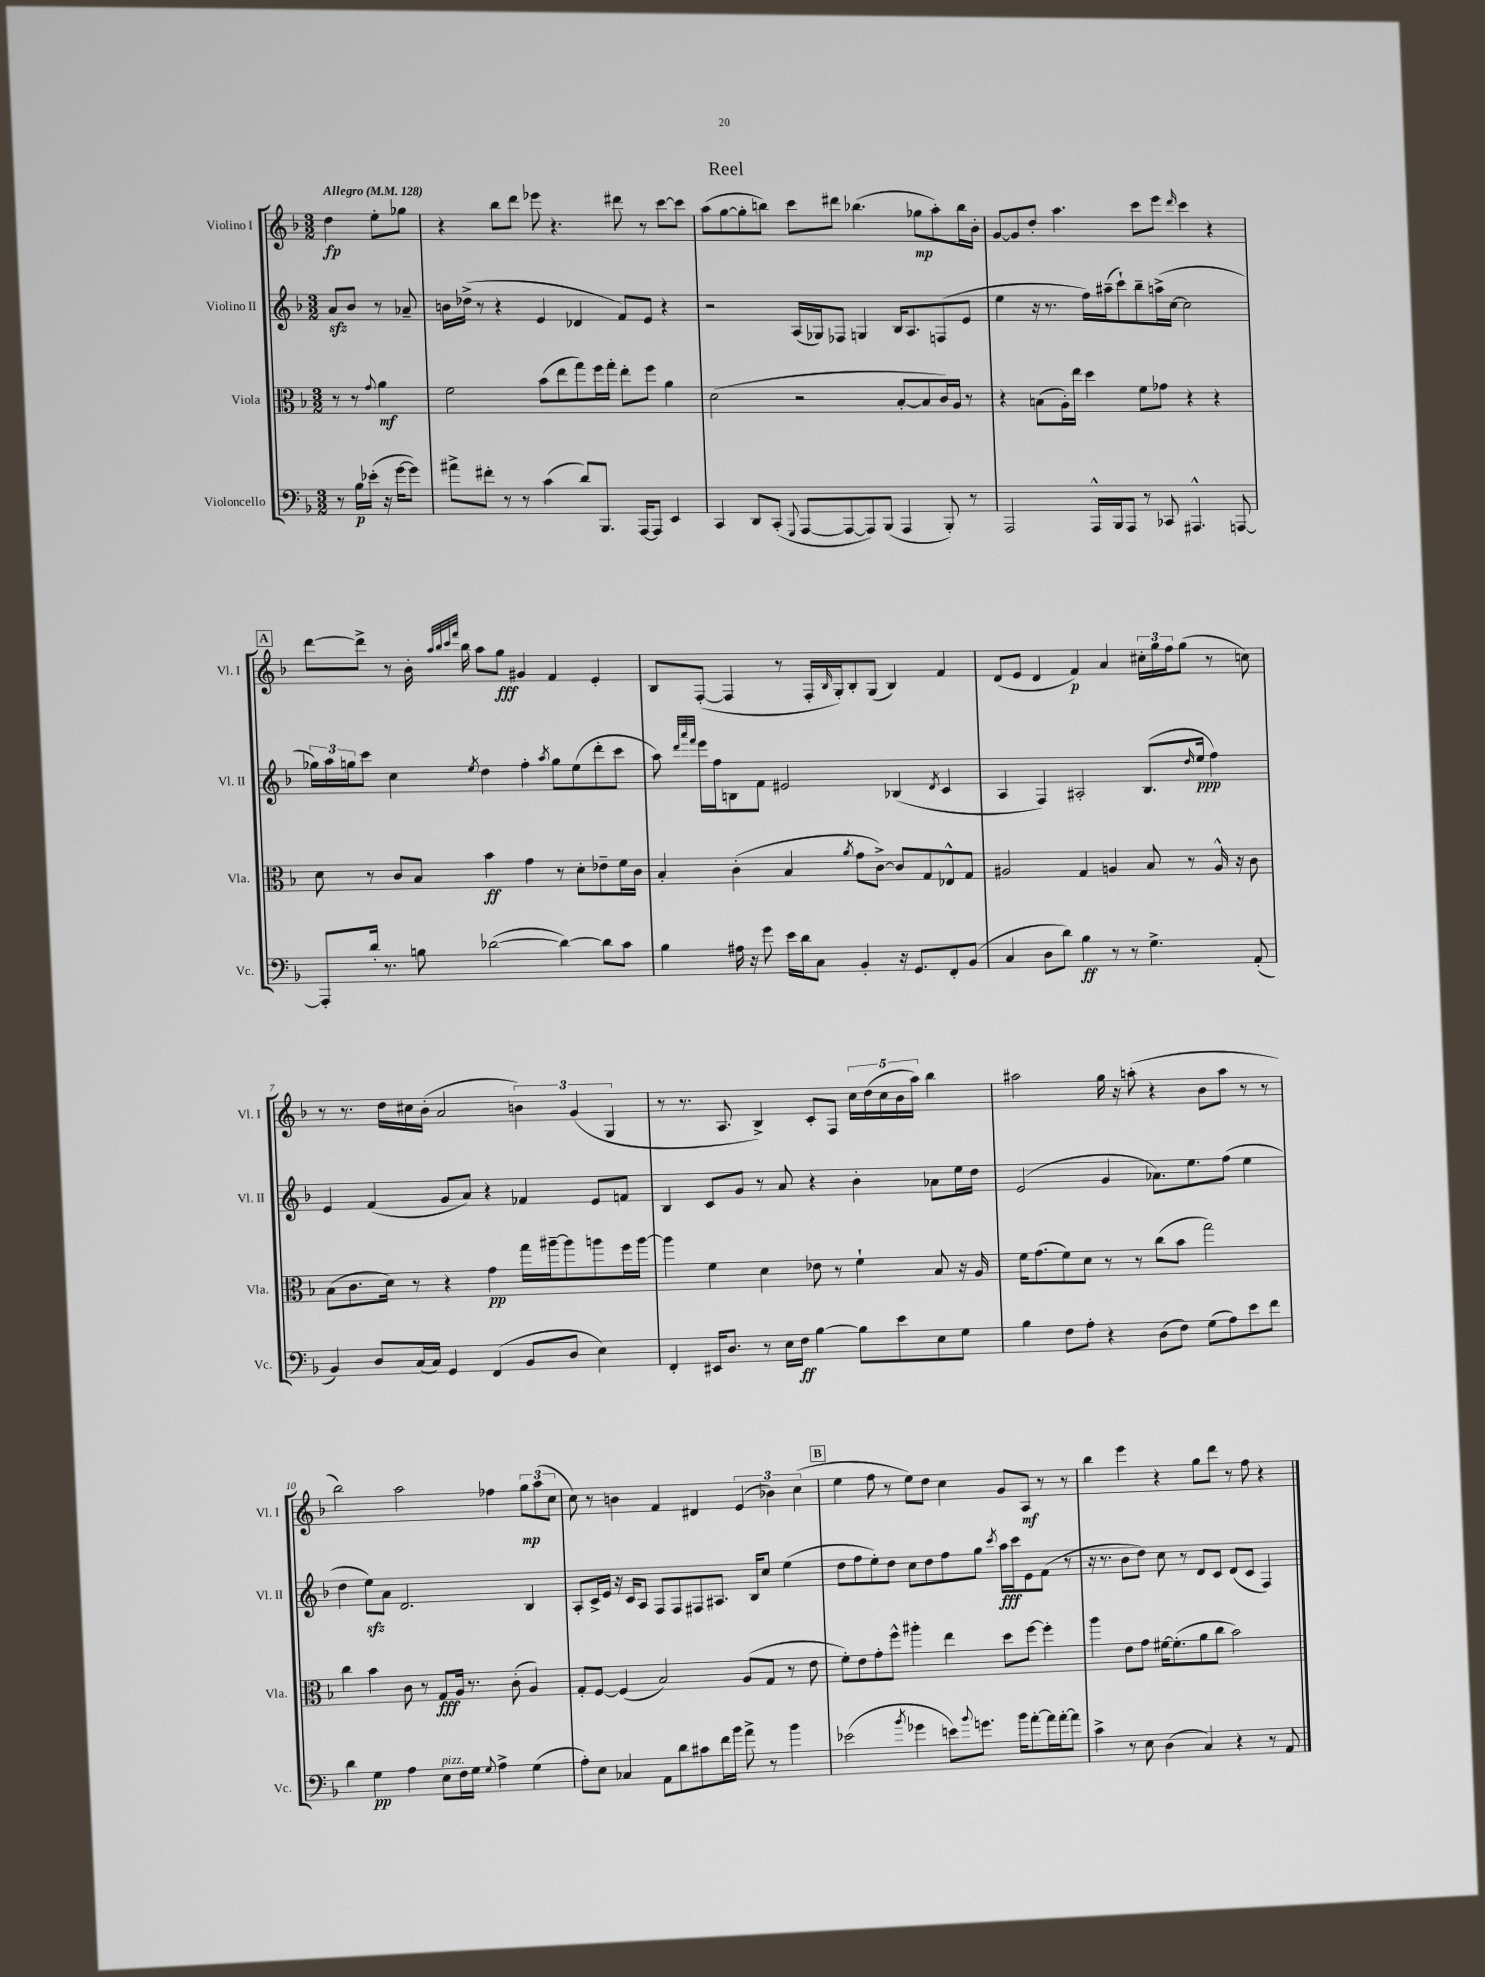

**kern	**kern	**kern	**kern
*staff4	*staff3	*staff2	*staff1
*clefF4	*clefC3	*clefG2	*clefG2
*k[b-]	*k[b-]	*k[b-]	*k[b-]
*M3/2	*M3/2	*M3/2	*M3/2
*MM128	*MM128	*MM128	*MM128
8r	8r	8a	4dd
16B-	8r	8b-	.
(16e-'	.	.	.
.	8qqg	.	.
16r	4a	8r	8ee'
[16g	.	.	.
8g])	.	8a-~	8gg-
=	=	=	=
8a#^	2f	16b	4r
.	.	(16dd-^	.
8f#'	.	8r	.
8r	.	4r	8bb-
8r	.	.	8ddd
(4c	(8b-	4e	8eee-
.	8ee	.	4.r
8d)	8gg)	4d-	.
8.BBB-	16ff	.	.
.	16gg'	.	.
.	8ee'	8f)	8ddd#
[16AAA	.	.	.
8AAA]	8ff	8e	8r
4EE	4a	4r	[8ccc
.	.	.	8ccc]
=	=	=	=
4CC	(2d	2r	(8aa
.	.	.	[8gg
8DD	.	.	8gg']
(8CC'	.	.	8bb)
8qqGGG	.	.	.
[8AAA	2r	(16A	8ccc
.	.	16G-)	.
8AAA_	.	8F-	8ddd#
8AAA])	.	4G	(4.bb-
(8BBB-	.	.	.
4AAA	[8B-'	16B-	.
.	.	8.A	.
.	8B-]	.	8gg-
8BBB-')	16c)	(8F	8aa')
.	16A	.	.
8r	8r	8e	16bb-
.	.	.	16b-'
=	=	=	=
2AAA	4r	4ee	[8g
.	.	.	8g]
.	(8B	16r	8dd'
.	.	8.r	.
.	16A')	.	4.aa
.	16ee	.	.
16AAA^^	4dd	16ff)	.
16BBB-	.	(16aa#~	.
8AAA	.	8ccc`)	.
8r	8f	8bb-~	8ccc
8CC-	8g-	(16aa^	8eee
.	.	[16cc	.
.	.	.	16qqddd
4.AAA#^^	4r	2cc]	4ccc
.	4r	.	4r
[8AAA	.	.	.
=	=	=	=
8AAA']	8d	24gg-)	[8ddd
.	.	24aa	.
.	.	24gg	.
16d'	8r	8ccc	8ddd^]
8.r	.	.	.
.	8c	4cc	8r
8B	8B-	.	16b-'
.	.	.	32qqaa
.	.	.	32qqbb-
.	.	.	32qqccc
.	.	.	32qqfff
.	.	.	16bb-
.	.	8qee	.
([2d-	4b-	4dd	8aa
.	.	.	8gg
.	4g	4ff'	4g#
.	.	8qaa	.
4d-_)	8r	8gg	4f
.	8d'	(8ee	.
8d-]	8e-~	8ddd'	4e'
8c	16f	8ccc	.
.	16c	.	.
=	=	=	=
4B-	4B-'	8aa)	8B-
.	.	32qqddd	.
.	.	32qqaaa	.
.	.	32qqfff	.
.	.	16eee	([8F'
.	.	16ff	.
16A#	(4c'	8B	4F]
16r	.	.	.
8g	.	8f	.
16e	4B-	2e#	8r
16d	.	.	.
8C	.	.	16F'
.	.	.	16qqB-
.	.	.	16G')
.	8qa	.	.
4BB-'	8g	.	8B-'
.	[8c^)	.	(8G
16r	8c]	(4B-	4B-)
8.GG	.	.	.
.	8G	.	.
.	.	8qd	.
8FF'	8E-^^	4c	4f
(8BB-	8G	.	.
=	=	=	=
4C	2A#	4A	(8d
.	.	.	8e
8D	.	4F)	4d
8d)	.	.	.
4B-	4G	2A#'	4f)
8r	4A	.	4a
8r	.	.	.
4.G^	8B-	(8.B-	24cc#'
.	.	.	24gg
.	.	.	24ff
.	8r	.	(8gg
.	.	16qqdd	.
.	.	16ee	.
.	16A^^	4ff)	8r
.	16r	.	.
(8AA'	8c	.	8cc)
=	=	=	=
4BB-)	(8B-	4e	8r
.	8.c	.	8.r
8D	.	(4f	.
.	16d)	.	16dd
(16C	8r	.	16cc#
16C)	.	.	(16b-'
4GG	4r	8g	2a
.	.	8a)	.
(4FF	4g	4r	.
8BB-	16gg	4f-	6b)
.	[16aa#~	.	.
8D	8aa#]	.	.
.	.	.	(6g
4E)	8aa	8e	.
.	.	.	6G
.	16ff	8f	.
.	[16aa	.	.
=	=	=	=
4FF'	4aa]	4B-	8r
.	.	.	8.r
16EE#	4f	8c	.
8.D	.	.	8.A
.	.	8g	.
8r	4d	8r	4B-^)
16E	.	8a	.
16F	.	.	.
[4B-	8e-	4r	8c'
.	8r	.	8F
8B-]	4f`	4b-'	20cc
.	.	.	(20dd
.	.	.	20cc
8e	.	.	.
.	.	.	20b-
.	.	.	20aa)
8E	8B-	8a-	4bb-
8G	16r	16ee	.
.	16A	16dd	.
=	=	=	=
4B-	16f	(2e	2aa#
.	(8.g	.	.
8F	8f)	.	.
8A'	8d	.	.
4r	8r	4g	16gg
.	.	.	16r
.	8r	.	(8aa'
(8D	(8cc	8.a-)	4r
8F)	8b-	.	.
.	.	8.ee	.
(8G	2gg)	.	8b-
8A)	.	(8ff	8aa
8e	.	4ee	8r
8f	.	.	8r
=	=	=	=
4d	4cc	4dd	2bb-)
4G	4b-	8ee)	.
.	.	8a	.
4A	8c	2.d	2aa
.	8r	.	.
8E	8G	.	.
16F	16A	.	.
16G	8.r	.	.
8qqG	.	.	.
4A^	.	.	4ff-
.	(8c'	.	.
(4G	4A)	4B-	12gg
.	.	.	(12aa
.	.	.	12cc
=	=	=	=
8A')	8G'	8A'	8cc)
8E	[8F	16c^	8r
.	.	16e	.
4C-	(4F]	16r	4b
.	.	16c	.
.	.	8A	.
8AA	2B-)	8F	4f
8d	.	8F	.
8c#	.	8F#	4d#
16f	.	8.A#	.
16b-	.	.	.
8a^	(8A	.	(6e
.	.	16B-	.
8r	8G	8cc	.
.	.	.	6b-)
4b-	8r	(4ee	.
.	.	.	(6cc
.	8e	.	.
=	=	=	=
(2e-	8f')	8dd	4ee
.	8e	8ff	.
.	8g'	8ee')	8ff
.	8ff^^	8dd	8r
8qb-	.	.	.
4g-	4aa#'	8cc	8ee)
.	.	8dd	8dd
8e)	4ee	8ff	4cc
8qqb-	.	.	.
8.g	.	8gg	.
.	.	8qccc	.
.	8dd	16aa	8g
16b-	.	16ccc	.
[8a'	[8ff	8e	8A
16a]	4ff']	(8f	8r
[16a'	.	.	.
8a]	.	8r	8r
=	=	=	=
4c^	4aa	16r	4bb-
.	.	8.r	.
8r	8e	8b-	4eee
8E	8g	8dd)	.
(4D	[16f#	8cc	4r
.	(8.f#']	.	.
.	.	8r	.
4C)	8a	8d	8gg
.	8cc	8c	8ddd
4r	2b-)	(8d	8r
.	.	8c	8ff
8r	.	4F)	4r
8AA	.	.	.
==	==	==	==
*-	*-	*-	*-
